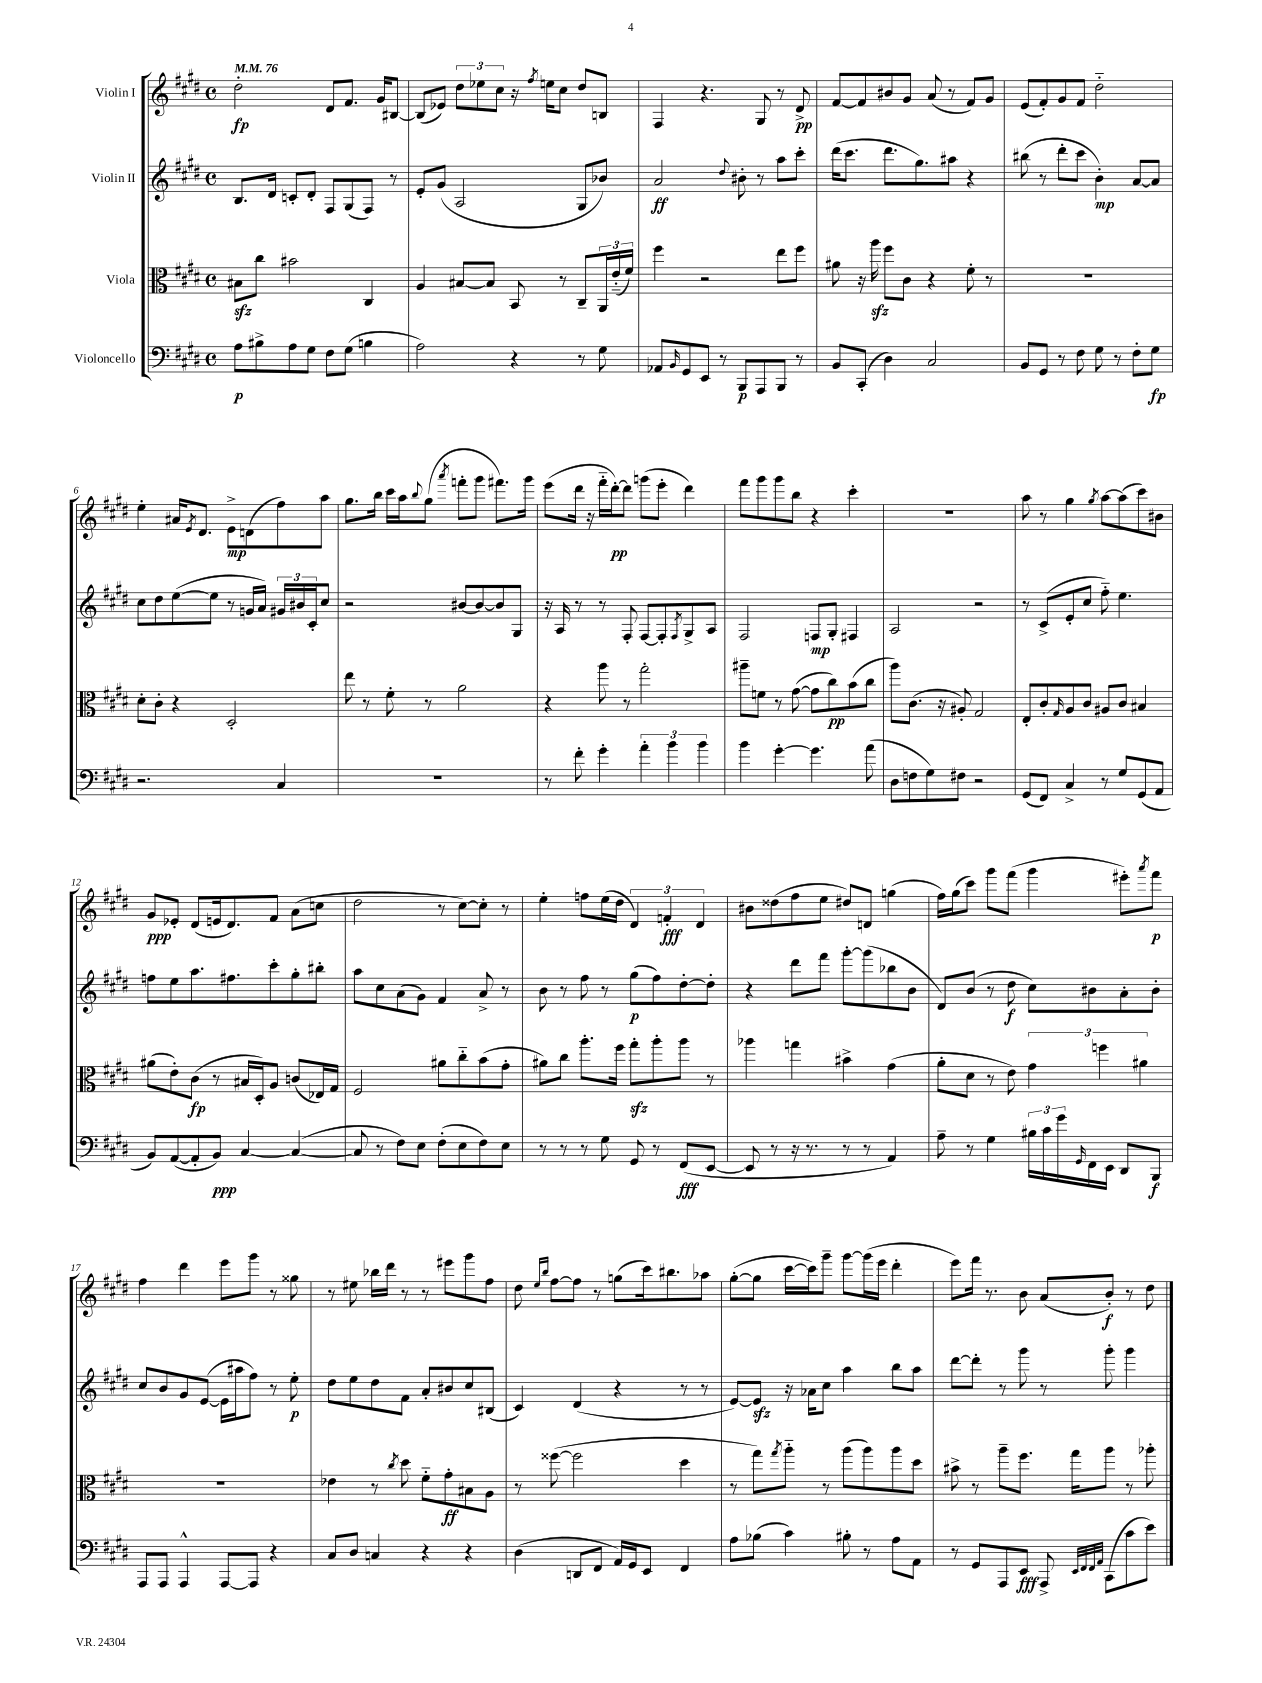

**kern	**kern	**kern	**kern
*staff4	*staff3	*staff2	*staff1
*clefF4	*clefC3	*clefG2	*clefG2
*k[f#c#g#d#]	*k[f#c#g#d#]	*k[f#c#g#d#]	*k[f#c#g#d#]
*M4/4	*M4/4	*M4/4	*M4/4
*met(c)	*met(c)	*met(c)	*met(c)
*MM76	*MM76	*MM76	*MM76
8A	8B#	8.B	2dd#'
8B#^	8cc#	.	.
.	.	16d#	.
8A	2b#	8c'	.
8G#	.	8d#'	.
8F#	.	8F#	8d#
(8G#	.	(8G#	8.f#
4B	4C#	8F#)	.
.	.	.	16g#
.	.	8r	[8B#
=	=	=	=
2A)	4A	8e'	(8B#]
.	.	(8g#	8e-)
.	[8B#	2A	12dd#
.	.	.	12ee-
.	8B#]	.	.
.	.	.	12cc#
4r	8BB	.	16r
.	.	.	8qff#
.	.	.	16ee
.	8r	.	8cc#
8r	8C#~	8G#	8dd#
8G#	24AA	8b-)	8B
.	(24e'~	.	.
.	24f#)	.	.
=	=	=	=
8AA-	4ff#	2a	4F#
16qqBB	.	.	.
8GG#	.	.	.
8EE	2r	.	4.r
8r	.	.	.
.	.	8qqdd#	.
8BBB	.	8b#'	.
8AAA	.	8r	8G#
8BBB	8ee	8aa	8r
8r	8ff#	8ccc#'	8d#^
=	=	=	=
8BB	8a#	(16ddd#	[8f#
.	.	8.ccc#	.
(8CC#'	16r	.	8f#]
.	16aa	.	.
4D#)	8ff#	8.ddd#	8b#
.	8c#	.	8g#
.	.	8.gg#)	.
2C#	4r	.	(8a
.	.	8aa#	8r
.	8f#'	4r	8f#)
.	8r	.	8g#
=	=	=	=
8BB	1r	(8bb#	(8e
8GG#	.	8r	8f#')
8r	.	8ddd#'	8g#
8F#	.	8ccc#	8f#
8G#	.	4b')	2dd#'~
8r	.	.	.
8F#'	.	[8a	.
8G#	.	8a]	.
=	=	=	=
2.r	8d#'	8cc#	4ee'
.	8c#'	8dd#	.
.	4r	([8ee	16a#
.	.	.	8qe
.	.	.	8.d#
.	.	8ee]	.
.	2D#'	8r	8e^
.	.	16g	(8d
.	.	16a)	.
4C#	.	24g#	8ff#)
.	.	24b#	.
.	.	24c#'	.
.	.	8cc#	8aa
=	=	=	=
1r	8ee	2r	8.gg#
.	8r	.	.
.	.	.	16bb
.	8f#'	.	16ccc#
.	.	.	16aa
.	.	.	8qqbb
.	8r	.	(8gg#
.	.	.	8qaaa
.	2a	[8b#	8fff'
.	.	8b#_	8ggg#
.	.	8b#]	8.fff#)
.	.	8G#	.
.	.	.	16ggg#
=	=	=	=
8r	4r	16r	(8eee
.	.	16A	.
8f#'	.	8r	16ddd#
.	.	.	16r
4g#'	8aa	8r	16fff#'~
.	.	.	[16ddd#')
.	8r	8F#'	8ddd#]
6a'	2gg#'	[8F#	(8ggg
.	.	8F#']	8eee'
6b	.	.	.
.	.	8qF#	.
.	.	8G#^	4ddd#)
6b	.	.	.
.	.	8A	.
=	=	=	=
4b	8aa#~	2F#	8fff#
.	8f	.	8ggg#
[4g#'	8r	.	8ggg#
.	([8g#	.	8bb
4.g#]	8g#]	8F	4r
.	8cc#)	8G#'	.
.	(8b	4F#	4ccc#'
(8a	8cc#	.	.
=	=	=	=
8D#	8aa)	2A	1r
8F	(8.c#	.	.
8G#)	.	.	.
.	16r	.	.
8F#	8A#')	.	.
2r	2G#	2r	.
=	=	=	=
(8GG#	8E'	8r	8aa
8FF#)	8c#'	(8c#^	8r
.	16qqG#	.	.
4C#^	8A	8e'	4gg#
.	8c#	8cc#	.
.	.	.	8qgg#
8r	8A#	8ff#'~)	[8aa
8G#	8c#	4.ee	(8aa]
(8GG#	4B#	.	8ccc#)
8AA	.	.	8b#
=	=	=	=
8BB)	(8a#	8ff	8g#
([8AA	8e')	8ee	8e-'
8AA']	(8c#	8.aa	(8d#
8BB)	8r	.	16e
.	.	8.ff#	8.d#)
[4C#	16B#	.	.
.	16D#')	.	.
.	8A	8ccc#'	8f#
(4C#_	(8c	8gg#'	(8a
.	16E-)	8bb#'	8cc
.	16G#	.	.
=	=	=	=
8C#]	2F#	8aa	2dd#
8r	.	8cc#	.
8F#)	.	(8a	.
8E	.	8g#)	.
(8F#'	8a#	4f#	8r
8E	8cc#'~	.	[8cc#)
8F#)	(8b	8a^	8cc#']
8E	8g#'	8r	8r
=	=	=	=
8r	8a#)	8b	4ee'
8r	8cc#	8r	.
8r	8.aa'	8ff#	8ff
8G#	.	8r	(16ee
.	16ff#	.	16dd#
8GG#	8gg#'	(8gg#	6d#)
8r	8aa'	8ff#)	.
.	.	.	6f'
(8FF#	8aa	[8dd#'	.
.	.	.	6d#
[8EE	8r	8dd#']	.
=	=	=	=
8EE]	4aa-	4r	8b#
8r	.	.	(8dd##
16r	4gg	8ddd#	8ff#
8.r	.	.	.
.	.	8fff#	8ee
8r	4b#^	[8ggg#'	8dd#)
8r	.	(8ggg#]	8d
4AA)	(4g#	8bb-	(4gg
.	.	8b	.
=	=	=	=
8A~	8a'	8d#)	16ff#)
.	.	.	(16gg#
8r	8d#	(8b	8ccc#)
4G#	8r	8r	8ggg#
.	8e)	8dd#	(8fff#
24B#	6g#	8cc#)	4ggg#
24c#	.	.	.
24g#	.	.	.
16qqGG#	.	.	.
16FF#	.	8b#	.
.	6ff	.	.
16EE	.	.	.
8DD#	.	8a'	8eee#')
.	6a#	.	.
.	.	.	8qaaa
8BBB	.	8b#'	8fff#
=	=	=	=
8AAA	1r	8cc#	4ff#
8AAA	.	8b	.
4AAA^^	.	8g#	4ddd#
.	.	([8e	.
[8AAA	.	16e]	8eee
.	.	16aa#	.
8AAA]	.	8ff#)	8ggg#
4r	.	8r	8r
.	.	8ee'	8gg##
=	=	=	=
8C#	4e-	8dd#	8r
8D#	.	8ee	8ee#
4C	8r	8dd#	16bb-
.	.	.	16ddd#
.	8qcc#	.	.
.	8dd#	8f#	8r
4r	8f#'~	8a'	8r
.	8g#'	8b#	8eee#
4r	8B#	8cc#	8ggg#
.	8A	(8B#	8ff#
=	=	=	=
(4D#	8r	4c#)	8dd#
.	.	.	16qqee
.	.	.	16qqbb
.	([8ff##	.	[8ff#
8DD	2ff##]	(4d#	8ff#]
8FF#	.	.	8r
16AA)	.	4r	(8gg
16GG#	.	.	.
8EE	.	.	16ccc#)
.	.	.	8.bb#
4FF#	4dd#	8r	.
.	.	8r	8aa-
=	=	=	=
8A	8r	[8e)	([8gg#'
(8B-	8gg#)	8e]	8gg#]
.	8qgg#	.	.
4c#)	8aa'~	16r	[16ccc#
.	.	16a-	16ccc#])
.	8r	8cc#	8ggg#~
8B#'	(8aa	4aa	[8ggg#
8r	8aa)	.	(16ggg#]
.	.	.	16eee
8A	8aa	8bb	4ddd#'
8AA	8dd#	8aa	.
=	=	=	=
8r	8b#^	[8ddd#	8eee)
8GG#	8r	8ddd#']	16fff#
.	.	.	8.r
8AAA	8aa~	8r	.
8EE	8.ff#	8ggg#	8b
8AAA^	.	8r	(8a
.	16gg#	.	.
32qqEE	.	.	.
32qqFF#	.	.	.
32qqFF#	.	.	.
32qqAA	.	.	.
(8CC#	8aa	8ggg#'	8b')
8c#	8r	4ggg#	8r
8e)	8aa-'	.	8dd#
==	==	==	==
*-	*-	*-	*-
